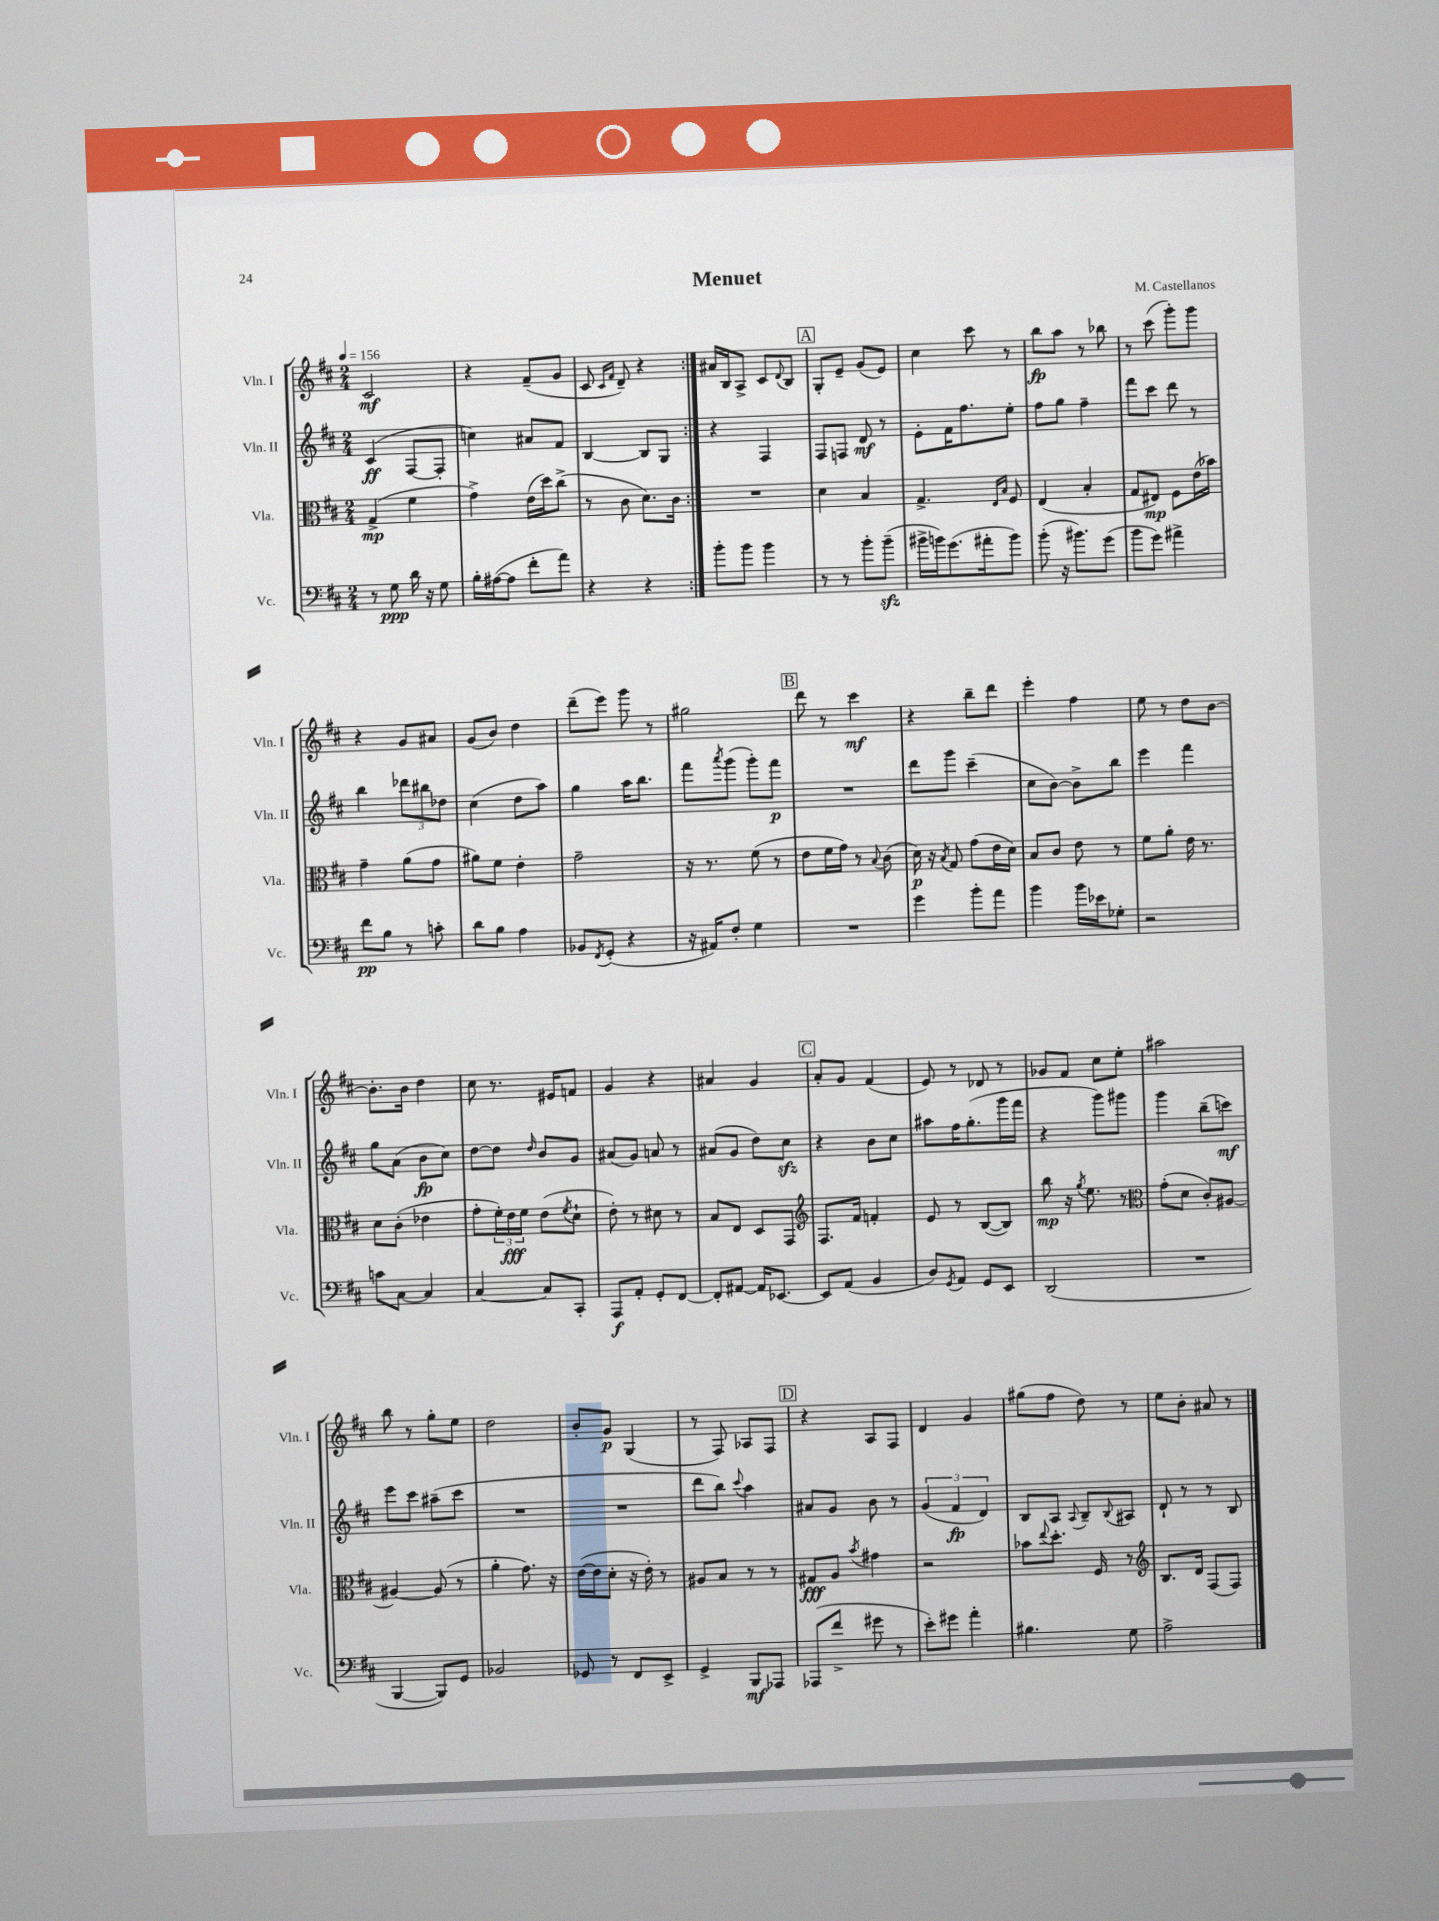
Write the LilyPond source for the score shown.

\header { title = "Menuet" composer = "M. Castellanos" }
<<
\new StaffGroup <<
\new Staff = "s0" \with { instrumentName = "Vln. I" shortInstrumentName = "Vln. I" } {
    \clef treble \key d \major \numericTimeSignature \time 2/4 \tempo 4 = 156
    \repeat volta 2 { cis'2\mf |
    r4 fis'8--( g'8 |
    cis'8 \grace { cis'16 fis'16 } d'8--) r4 | }
    ais'16 b16 a8-> cis'8 \appoggiatura { d'8 } b8 |
    \mark \markup { \box "A" } g8-. e'8-- g'8( e'8) |
    cis''4 cis'''8 r8 |
    b''8\fp a''8 r8 bes''8 |
    r8 cis'''8( g'''8-.) g'''8 |
    r4 g'8 ais'8 |
    g'8( b'8) d''4 |
    d'''8--( e'''8) g'''8 r8 |
    gis''2 |
    \mark \markup { \box "B" } d'''8 r8 cis'''4\mf |
    r4 b''8-- d'''8 |
    e'''4-. fis''4 |
    e''8 r8 d''8 b'8~ |
    b'8.-. b'16 d''4 |
    cis''8 r8. eis'16 f'8 |
    g'4 r4 |
    ais'4 g'4 |
    \mark \markup { \box "C" } a'8-. g'8 fis'4( |
    e'8) r8 des'8 r8 |
    ges'8 fis'8 cis''8 e''8-. |
    ais''2 |
    b''8 r8 g''8-. e''8 |
    d''2 |
    b'8-. g'8\p g4( |
    r8 fis8) aes8 fis8 |
    \mark \markup { \box "D" } r4 a8 fis8 |
    d'4 g'4 |
    gis''8( fis''8 d''8) r8 |
    e''8 b'8-. ais'8 r8 \bar "|." |
}
\new Staff = "s1" \with { instrumentName = "Vln. II" shortInstrumentName = "Vln. II" } {
    \clef treble \key d \major \numericTimeSignature \time 2/4
    \repeat volta 2 { cis'4\ff( fis8~ fis8-. |
    c''4) ais'8 fis'8 |
    b4~ b8 g8 | }
    r4 fis4 |
    \mark \markup { \box "A" } fis8 f8 d'8\mf r8 |
    e'8-. fis'16 fis''8. e''8-. |
    fis''8 g''8 fis''4-- |
    fis'''8 cis'''8 d'''8 r8 |
    b''4 \tuplet 3/2 { des'''8 bis''8 des''8 } |
    cis''4( d''8 a''8) |
    g''4 a''16 b''8. |
    fis'''8 \acciaccatura { a'''8 } g'''8( g'''8-.) fis'''8\p |
    \mark \markup { \box "B" } R2 |
    d'''8 g'''8 cis'''4--( |
    cis''8 b'8~) b'8-> b''8 |
    e'''4 fis'''4 |
    g''8 a'8( b'8\fp cis''8) |
    d''8~ d''8 \grace { d''16 } b'8 g'8 |
    ais'8( g'8) a'8 r8 |
    ais'8( g'8 d''8) cis''8\sfz |
    \mark \markup { \box "C" } r4 b'8 cis''8 |
    ais''8 fis''16 g''8.-.( g'''16 fis'''16 |
    r4 g'''8) gis'''8 |
    g'''4 b''8--( c'''8\mf) |
    e'''8 cis'''8 ais''8--( cis'''8 |
    R2 |
    R2 |
    d'''8 b''8) \appoggiatura { cis'''8 } a''4 |
    \mark \markup { \box "D" } ais'8 g'8 b'8 r8 |
    \tuplet 3/2 { g'4( fis'4\fp d'4) } |
    b8 a8 \appoggiatura { a8 } b8-- \appoggiatura { b8 } ais8 |
    d'8-! r8 r8 b8 \bar "|." |
}
\new Staff = "s2" \with { instrumentName = "Vla." shortInstrumentName = "Vla." } {
    \clef alto \key d \major \numericTimeSignature \time 2/4
    \repeat volta 2 { g4->\mp( fis'4 |
    g'4->) e'16( d''16) cis''8->( |
    r8 cis'8 d'8.) cis'16 | }
    R2 |
    \mark \markup { \box "A" } d'4 b4 |
    g4.-> \grace { e16 b16 } fis8 |
    e4( b4-. |
    g8 eis8\mp) fis8 e'16( bes'16) |
    g'4-- a'8( g'8 |
    ais'8) fis'8 e'4-. |
    g'2-- |
    r16 r8. fis'8( r8 |
    \mark \markup { \box "B" } e'8 fis'16 g'16) r8 \appoggiatura { b8 } cis'8( |
    d'16\p) r16 \acciaccatura { b8 } g8 g'8( e'16 d'16) |
    b8 cis'8 e'8 r8 |
    fis'8 a'8-. e'16 r8. |
    d'8 cis'8-.( ees'4 |
    g'8-. \tuplet 3/2 { fis'16-.) e'16\fff fis'16 } e'8( \acciaccatura { fis'8 } d'8-! |
    e'8-.) r8 dis'8 r8 |
    b8 e8 d8 g,8 |
    \mark \markup { \box "C" } \clef treble fis8. fis'16 f'4-. |
    e'8 r8 b8~( b8) |
    b''8\mp r16 \acciaccatura { g''8 } e''8. r8 |
    \clef alto g'8-.( d'8 cis'8-.) ais8~ |
    ais4~ ais8( r8 |
    a'4-. g'8.) r16 |
    e'16~( e'16 d'8-. r16 e'16-.) r8 |
    ais8 b8 r8 r8 |
    \mark \markup { \box "D" } gis8\fff a8 \acciaccatura { b'8 } gis'4 |
    r2 |
    bes'8 \appoggiatura { e''8 } d''8.-. fis16 r8 |
    \clef treble b8. d'16 fis8( fis8) \bar "|." |
}
\new Staff = "s3" \with { instrumentName = "Vc." shortInstrumentName = "Vc." } {
    \clef bass \key d \major \numericTimeSignature \time 2/4
    \repeat volta 2 { r8 g8\ppp d'16 r16 g8 |
    b16-. ais16~( ais8 fis'8-. a'8) |
    r4 r4 | }
    b'8-. b'8 b'4 |
    \mark \markup { \box "A" } r8 r8 b'8-. b'8--\sfz( |
    bis'16-> b'16) g'8.( ais'16-. b'8) |
    b'8-.( r16 bis'8.) g'8( |
    b'8 g'8) ais'4-> |
    fis'8\pp b8 r8 c'8-. |
    d'8 b8 a4 |
    bes,8 \acciaccatura { fis,8 } g,8-.( r4 |
    r16 ais,16) fis8-. g4 |
    \mark \markup { \box "B" } R2 |
    g'4 b'8-. a'8 |
    b'4 b'16 ees'16 ges8-. |
    r2 |
    c'8 cis8~ cis4 |
    cis4~ cis8 cis,8-. |
    a,,8\f a,8-. g,8-. fis,8~ |
    fis,8-. ais,8~ ais,16 ees,8.~ |
    \mark \markup { \box "C" } ees,8 a,8( b,4 |
    d8) \acciaccatura { g,8 } a,8 g,8 e,8 |
    d,2( |
    R2 |
    b,,4~ b,,8) g,8 |
    bes,2 |
    ges,8 r8 fis,8 e,8-> |
    g,4-> b,,8\mf aes,,8 |
    \mark \markup { \box "D" } aes,,8( fis'8-> gis'8 r8 |
    e'8-.) gis'8 a'4-. |
    bis4. g8 |
    a2-> \bar "|." |
}
>>
>>
\layout { \context { \Score \remove "Bar_number_engraver" } }
